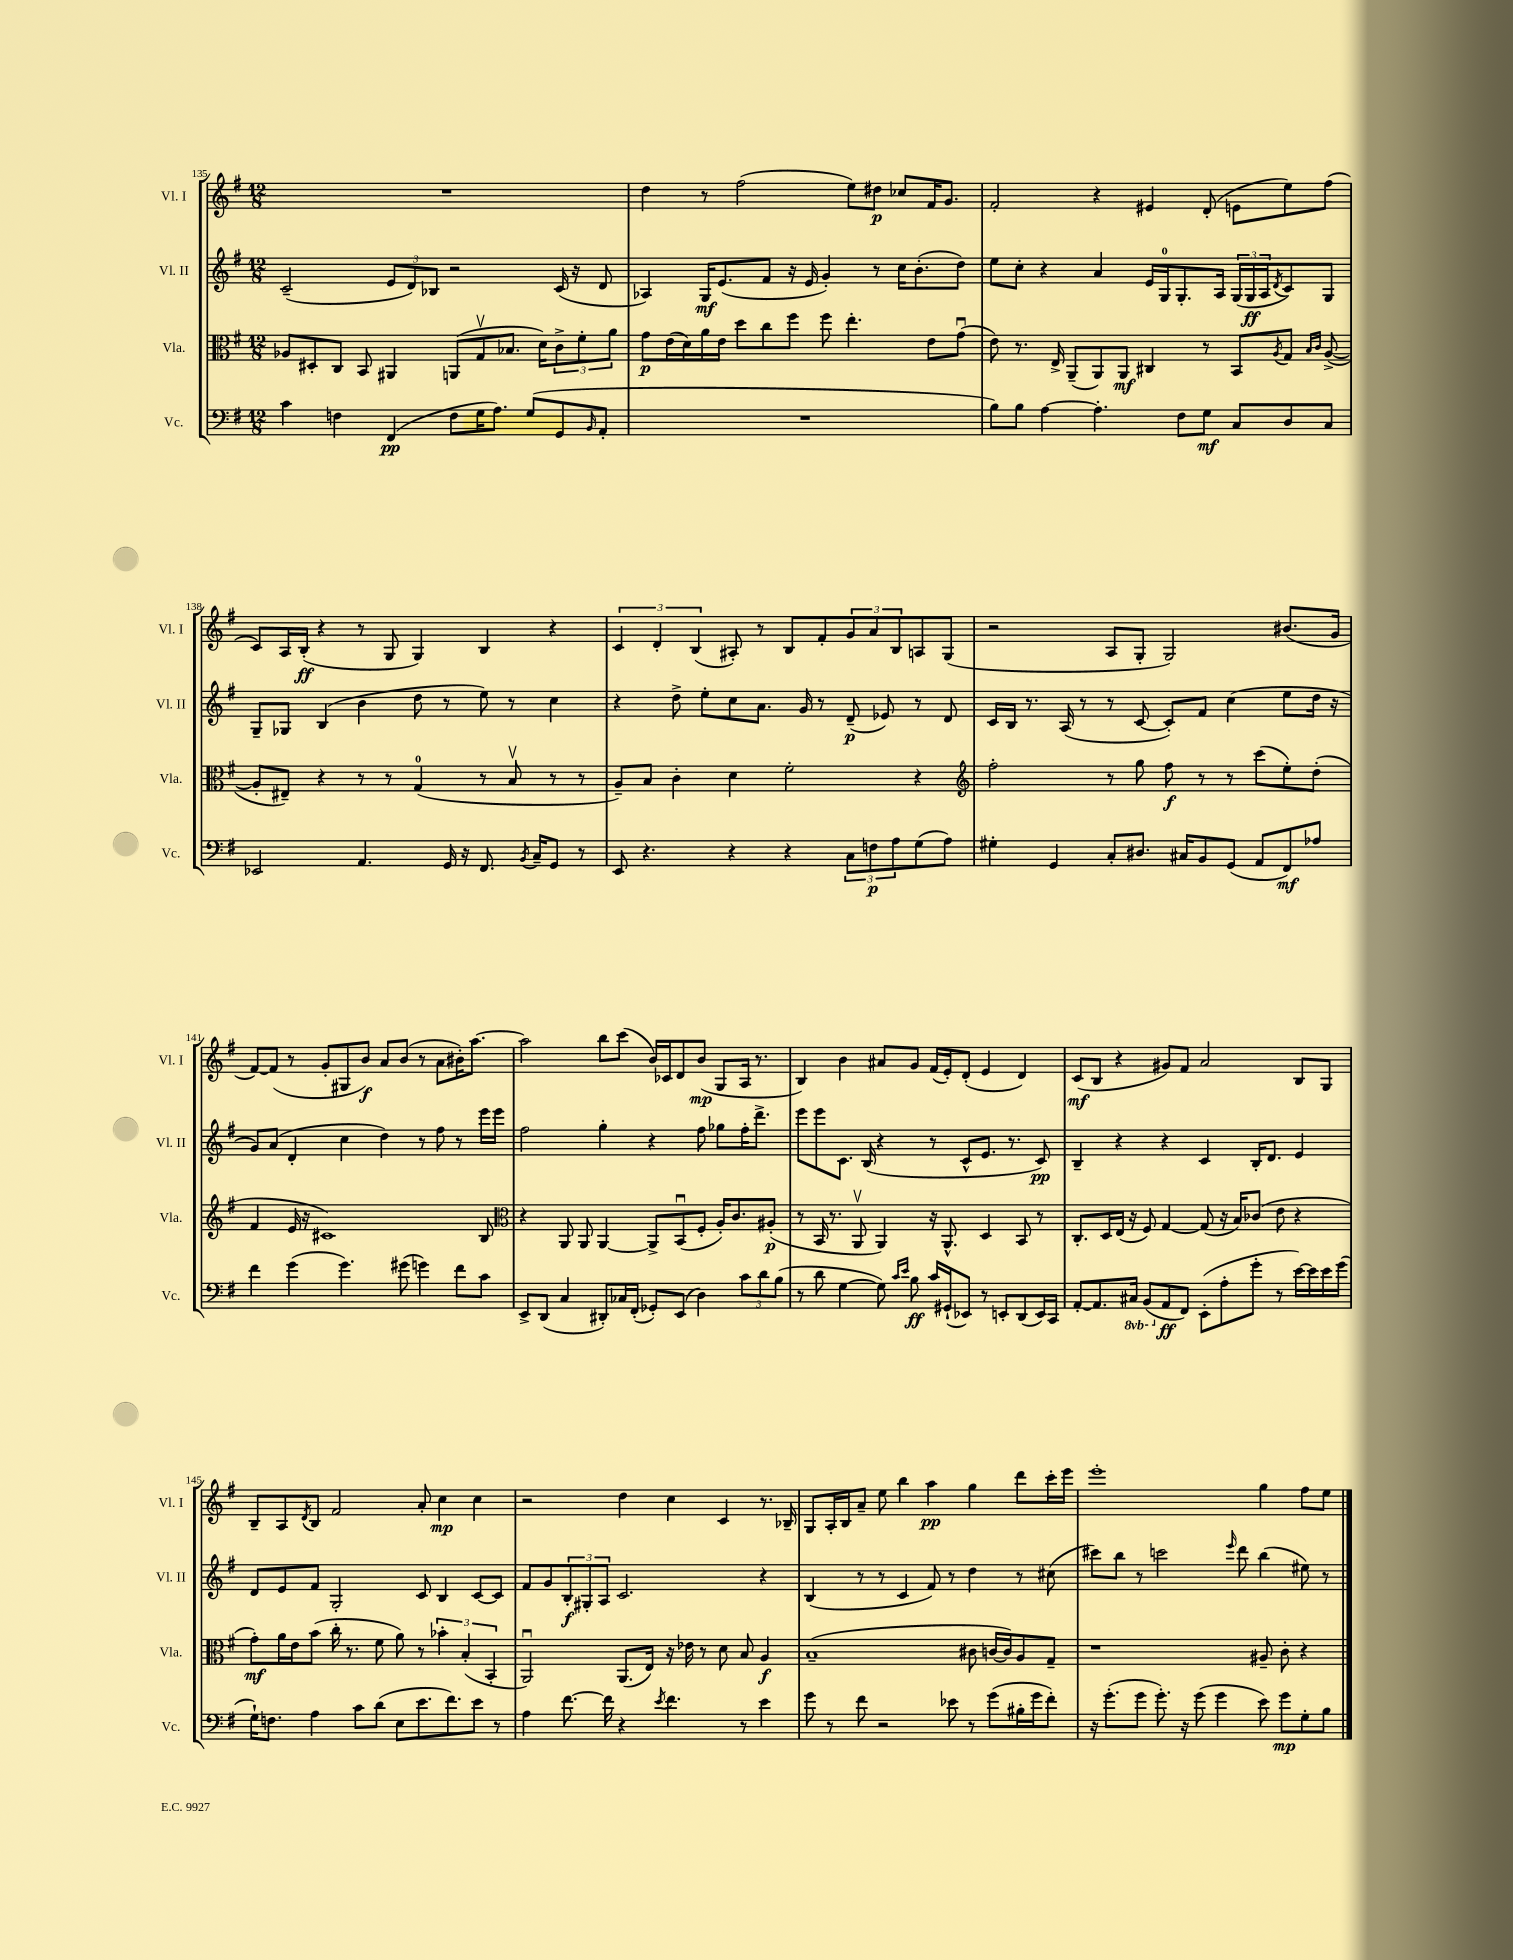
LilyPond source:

<<
\new StaffGroup <<
\new Staff = "s0" \with { instrumentName = "Vl. I" shortInstrumentName = "Vl. I" } {
    \clef treble \key g \major \numericTimeSignature \time 12/8
    R1. |
    d''4 r8 fis''2( e''8) dis''8\p ces''8 fis'16 g'8. |
    fis'2-. r4 eis'4 d'8-.( e'8 e''8) fis''8( |
    c'8) a16 b16-.\ff( r4 r8 g8 g4) b4 r4 |
    \tuplet 3/2 { c'4 d'4-. b4( } ais8-.) r8 b8 fis'8-. \tuplet 3/2 { g'8 a'8 b8 } a8 g8( |
    r2 a8 g8-. g2) bis'8.( g'16 |
    fis'8~) fis'8( r8 g'8-. gis8 b'8\f) a'8 b'8( r8 a'8 bis'16-.) a''8.~ |
    a''2 b''8 c'''8( b'16) ces'16 d'8 b'8\mp( g8 a16 r8. |
    b4) b'4 ais'8 g'8 fis'16( e'16-.) d'8-.( e'4 d'4) |
    c'8\mf( b8 r4 gis'8) fis'8 a'2 b8 g8 |
    b8-- a8 \acciaccatura { d'8 } b8 fis'2 a'8-. c''4\mp c''4 |
    r2 d''4 c''4 c'4 r8. bes16-- |
    g8 a16-. b16 a'8-- e''8 b''4 a''4\pp g''4 d'''8 c'''16-. e'''16 |
    e'''1-. g''4 fis''8 e''8 \bar "|." |
}
\new Staff = "s1" \with { instrumentName = "Vl. II" shortInstrumentName = "Vl. II" } {
    \clef treble \key g \major \numericTimeSignature \time 12/8
    c'2--( \tuplet 3/2 { e'8 d'8) bes8 } r2 c'16( r16 d'8 |
    aes4) g16\mf e'8.( fis'8 r16 e'16 g'4-.) r8 c''16 b'8.-.( d''8) |
    e''8 c''8-. r4 a'4 e'16 g16-0 g8.-. a16 \tuplet 3/2 { g16( g16\ff a16 } \acciaccatura { d'8 } c'8) g8 |
    g8-- ges8 b4( b'4 d''8 r8 e''8) r8 c''4 |
    r4 d''8-> e''8-. c''8 a'8. g'16 r8 d'8--\p( ees'8) r8 d'8 |
    c'16 b16 r8. a16( r8 r8 c'8~ c'8-.) fis'8 c''4( e''8 d''16 r16 |
    g'8) a'8( d'4-. c''4 d''4) r8 fis''8 r8 e'''16 e'''16 |
    fis''2 g''4-. r4 fis''8 ges''8 fis''16-. d'''8.-> |
    e'''8 e'''8 c'8. b16( r4 r8 c'8-^ e'8. r8. c'8\pp) |
    b4-- r4 r4 c'4 b16-. d'8. e'4 |
    d'8 e'8 fis'8 g2-. c'8 b4 c'8~ c'8 |
    fis'8 g'8 \tuplet 3/2 { b8-.\f gis8-. a8 } c'2. r4 |
    b4( r8 r8 c'4 fis'8) r8 d''4 r8 cis''8( |
    cis'''8) b''8 r8 c'''2 \grace { e'''16 } d'''8 b''4( eis''8) r8 \bar "|." |
}
\new Staff = "s2" \with { instrumentName = "Vla." shortInstrumentName = "Vla." } {
    \clef alto \key g \major \numericTimeSignature \time 12/8
    aes8 dis8-. c8 b,8 ais,4 a,8( g8\upbow bes8. d'16) \tuplet 3/2 { c'8-> fis'8-. a'8 } |
    g'8\p e'16( d'16) a'16 e'16 d''8 c''8 fis''8 fis''8 e''4.-. e'8 g'8\downbow( |
    e'8) r8. e16-> a,8--( a,8) a,8\mf cis4 r8 b,8 \acciaccatura { a8 } g8 \grace { b16 c'16 } a8~->( |
    a8-. eis8--) r4 r8 r8 g4-0( r8 b8\upbow r8 r8 |
    a8--) b8 c'4-. d'4 fis'2-. r4 |
    \clef treble fis''2-. r8 g''8 fis''8\f r8 r8 c'''8( e''8-.) d''8-.( |
    fis'4 e'16 r16 cis'1) b8 |
    \clef alto r4 a,8 a,8 a,4~ a,8-> b,8\downbow( fis8-. a16-.) c'8. ais8-.\p( |
    r8 b,16 r8. a,8\upbow a,4) r16 a,8.-^ d4 b,8 r8 |
    c8.-. d16 e16( r16 fis8) g4~ g8( r16 b16) ces'8( e'8 r4 |
    g'8-.\mf) a'16 e'16 b'8( c''16-. r8. fis'8 a'8) r8 \tuplet 3/2 { bes'4-. b4-.( b,4-. } |
    a,2\downbow) a,8.( e16) r16 ees'16 r8 d'8 b8 a4\f |
    b1--( cis'8 c'16~ c'16) a8 g8-- |
    r1 ais8-- c'8-. r4 \bar "|." |
}
\new Staff = "s3" \with { instrumentName = "Vc." shortInstrumentName = "Vc." } {
    \clef bass \key g \major \numericTimeSignature \time 12/8 \set Staff.ottavationMarkups = #ottavation-simple-ordinals
    c'4 f4 fis,4\pp( f8 g16 a8.) g8( g,8 \grace { b,16 } a,8-. |
    R1. |
    b8) b8 a4~ a4.-. fis8 g8\mf c8 d8 c8 |
    ees,2 a,4. g,16 r16 fis,8. \acciaccatura { b,8 } c16-- g,8 r8 |
    e,8 r4. r4 r4 \tuplet 3/2 { c8 f8\p a8 } g8( a8) |
    gis4-. g,4 c8-. dis8. cis16 b,8 g,8( a,8 fis,8\mf) aes8 |
    fis'4 g'4( g'4.) gis'8( g'4) fis'8 c'8 |
    e,8-> d,8( c4 dis,8-.) ces16 fis,16-.( ges,8-.) e,8( d4) \tuplet 3/2 { c'8 d'8 b8( } |
    r8 d'8 g4~ g8) \grace { c'16 e'16 } b8\ff c'16 gis,16-!( ees,8) r8 e,8-. d,8( e,16) c,16 |
    a,8~-. a,8. \ottava #-1 cis,16 b,,8( \ottava #0 a,8\ff fis,8) e,8-.( a8-. g'8-. r8 e'16~) e'16 e'16 g'16( |
    g16-!) f8. a4 c'8 d'8( e8 e'8. fis'8.) e'8 r8 |
    a4 fis'8.~ fis'16 r4 \acciaccatura { e'8 } fis'4. r8 e'4 |
    g'8 r8 fis'8 r2 ees'8 r8 g'8( bis16-. g'16 fis'8-.) |
    r16 g'8.-.( g'8 g'8.-.) r16 g'8( g'4 e'8) g'8\mp g8-. b8 \bar "|." |
}
>>
>>
\layout { \context { \Score currentBarNumber = #135 } }
